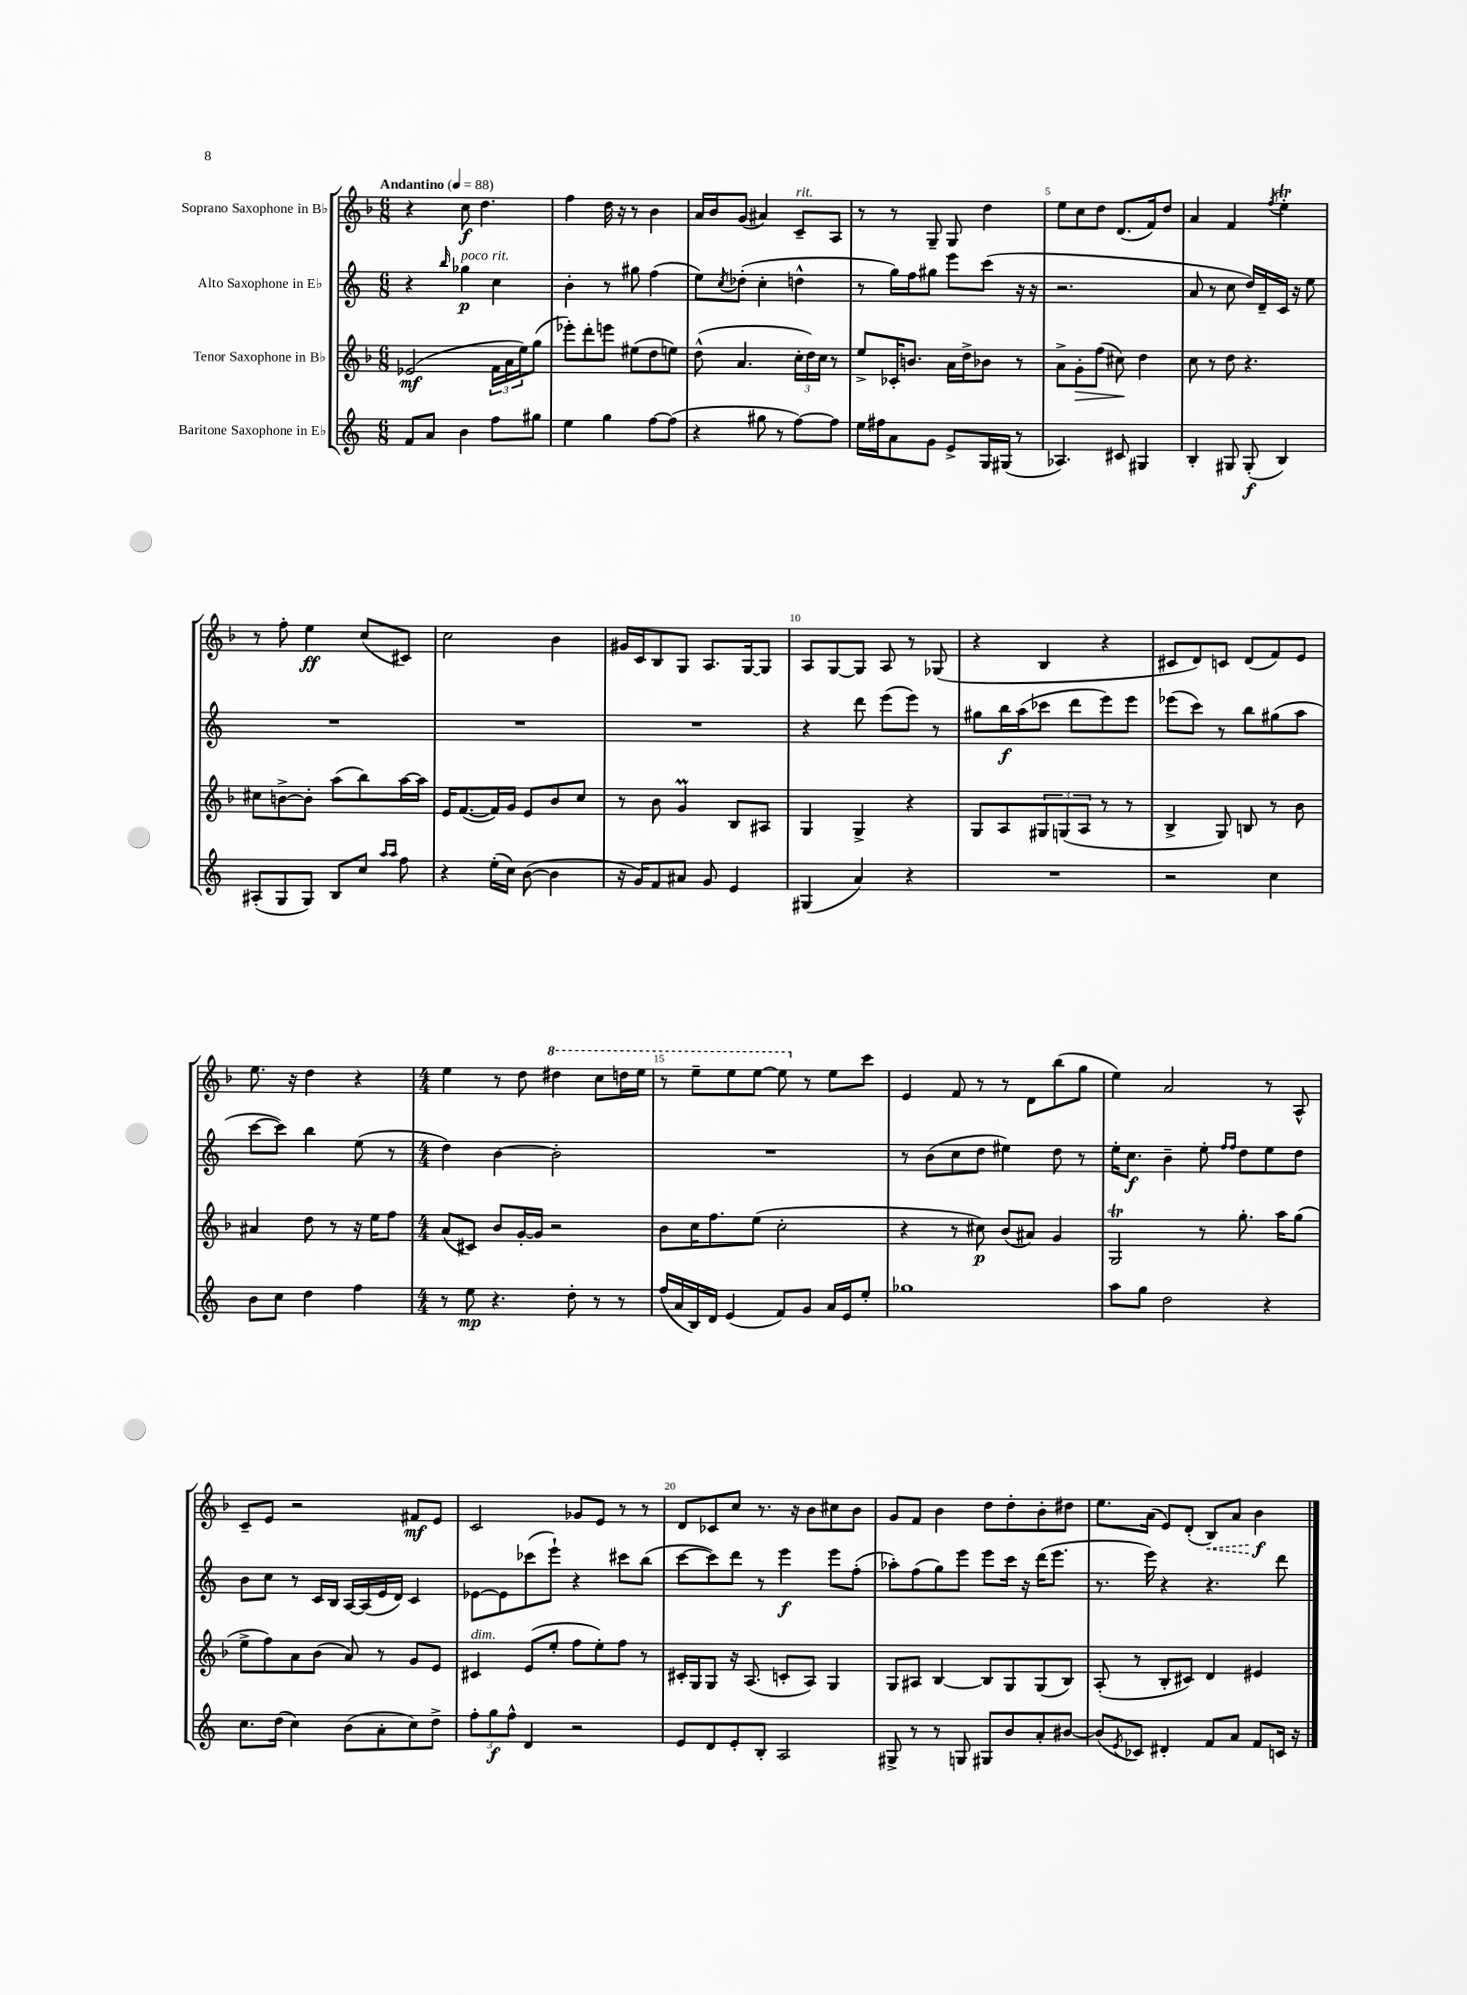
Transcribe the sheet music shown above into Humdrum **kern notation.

**kern	**kern	**kern	**kern
*staff4	*staff3	*staff2	*staff1
*clefG2	*clefG2	*clefG2	*clefG2
*k[]	*k[b-]	*k[]	*k[b-]
*M6/8	*M6/8	*M6/8	*M6/8
*MM88	*MM88	*MM88	*MM88
8f	(2e-	4r	4r
8a	.	.	.
.	.	16qqbb	.
4b	.	4gg-	8cc
.	.	.	4.dd
8ff	24f	4cc	.
.	24a	.	.
.	24ee)	.	.
8gg#	(8gg	.	.
=	=	=	=
4ee	8eee-')	4b'	4ff
.	8ddd'	.	.
4gg	8eee	8r	16dd
.	.	.	16r
.	(8ee#	8gg#	8r
[8ff	8dd	(4ff	4b-
(8ff]	8ee)	.	.
=	=	=	=
4r	(8dd^^	8ee)	16a
.	.	.	16b-
.	.	8qcc	.
.	4.a	(8dd-'	(8g
8gg#	.	4cc'	4a#)
8r	.	.	.
[8ff)	24cc'	4dd^^	8c~
.	24dd)	.	.
.	24cc	.	.
8ff]	8r	.	8A
=	=	=	=
16ee	8ee^	8r	8r
16ff#	.	.	.
8a	16c-'	16gg)	8r
.	8.b	16ff	.
8g	.	8gg#	8G~
8e^	16a	8eee	8G
.	16dd^	.	.
16G	8b-	(8ccc	4dd
(16G#	.	.	.
8r	8r	16r	.
.	.	16r	.
=	=	=	=
4.A-)	8a^	2.r	8ee
.	8g'	.	8cc
.	(8ff	.	8dd
8c#	8cc#)	.	(8.d
4G#	4dd	.	.
.	.	.	16f)
.	.	.	8dd
=	=	=	=
4B'	8cc	8a	4a
.	8r	8r	.
8G#	8dd	8cc	4f
(8G#'	4.r	16dd)	.
.	.	16d~	.
.	.	.	8qff
4B)	.	16c	4ee'
.	.	16r	.
.	.	8ee	.
=	=	=	=
(8A#'	8cc#	2.r	8r
8G	[8b^	.	8ff'
8G)	8b']	.	4ee
8B	(8aa	.	.
8cc	8bb-)	.	(8cc
16qqaa	.	.	.
16qqaa	.	.	.
8ff	[16aa	.	8c#)
.	16aa]	.	.
=	=	=	=
4r	16e	2.r	2cc
.	([8.f	.	.
(16ee'	16f])	.	.
16cc)	16g	.	.
([8b	8e	.	.
4b]	8b-	.	4b-
.	8cc	.	.
=	=	=	=
16r	8r	2.r	16g#
16g)	.	.	16c
8f	8b-	.	8B-
8a#	4g	.	8G
8g	.	.	8.A
4e	8B-	.	.
.	.	.	[16G
.	8A#	.	8G]
=	=	=	=
(4G#	4G	4r	8A
.	.	.	[8G
4a)	4G^	8ddd	8G]
.	.	(8eee	8A
4r	4r	8eee)	8r
.	.	8r	(8G-
=	=	=	=
2.r	8G	8gg#	4r
.	8A	16bb	.
.	.	(16aa	.
.	12G#	8ccc-	4B-
.	(12G	.	.
.	.	8ddd	.
.	12A	.	.
.	8r	8eee)	4r
.	8r	8eee	.
=	=	=	=
2r	4B-^	(8eee-	8c#
.	.	8ccc)	8d)
.	8G)	8r	8c
.	8B	8bb	(8d
4cc	8r	(8gg#	8f)
.	8b-	8aa	8e
=	=	=	=
8b	4a#	[8ccc	8.ee
8cc	.	8ccc])	.
.	.	.	16r
4dd	8dd	4bb	4dd
.	8r	.	.
4ff	16r	(8ee	4r
.	16ee	.	.
.	8ff	8r	.
=	=	=	=
*M4/4	*M4/4	*M4/4	*M4/4
8r	(8a	4dd)	4ee
8ee	8c#)	.	.
4.r	8b-	[4b	8r
.	[16g'	.	8dd
.	16g]	.	.
.	2r	2b']	4ddd#
8dd'	.	.	.
8r	.	.	8ccc
8r	.	.	16ddd
.	.	.	16eee
=	=	=	=
(16ff	8b-	1r	8r
16a	.	.	.
16B)	16cc	.	8eee~
16d	8.ff	.	.
(4e	.	.	8eee
.	(8ee	.	[8eee
8f)	2cc'	.	8eee]
8g	.	.	8r
16a	.	.	8ee
16e	.	.	.
8ee'	.	.	8ccc
=	=	=	=
1gg-	4r	8r	4e
.	.	(8b	.
.	8r	8cc	8f
.	8cc#)	8dd	8r
.	(8b-	4ee#)	8r
.	8a#)	.	8d
.	4g	8dd	(8bb-
.	.	8r	8gg
=	=	=	=
8aa	2G	16ee'	4ee)
.	.	8.cc	.
8gg	.	.	.
2dd	.	4b~	2a
.	8r	8ee'	.
.	.	16qqff	.
.	.	16qqff	.
.	8.gg'	8dd	.
4r	.	8ee	8r
.	16aa	.	.
.	(8gg	8dd	8A^^
=	=	=	=
8.cc	8ee^	8b	8c~
.	8ff)	8cc	8e
(16dd	.	.	.
4cc)	8a	8r	2r
.	(8b-	16c	.
.	.	16B	.
(8b	8a)	[16A	.
.	.	(16A]	.
8a'	8r	16e	.
.	.	16d)	.
8cc)	8g	4c	8f#
8dd^	8e	.	8e
=	=	=	=
12ff'	4c#	[8e-	2c
12gg	.	.	.
.	.	8e-]	.
12ff^^	.	.	.
4d	(8e	(8ccc-	.
.	8ee'	8eee`)	.
2r	8ff	4r	8g-
.	8ee')	.	8e
.	8ff	8ccc#	8r
.	8r	(8bb	8r
=	=	=	=
8e	16c#'	[8ccc	8d
.	16G	.	.
8d	8G	8ccc])	8c-
8e'	16r	8ddd	8cc
.	(8.A	.	.
8B'	.	8r	8.r
2A	8c'	4eee	.
.	.	.	16r
.	8A)	.	8b-
.	4G	8eee	8cc#
.	.	(8ff'	8b-
=	=	=	=
8G#^	8G	8aa-')	8g
8r	8A#	(8ff	8f
8r	[4B-	8gg)	4b-
8G	.	8eee	.
8G#	8B-]	8eee	8dd
8b	8G	16ccc	8dd'
.	.	16r	.
8a'	(8G	(16ddd	8b-'
.	.	8.eee	.
[8b#	8B-)	.	8dd#
=	=	=	=
(8b#]	(8A'	8.r	8.ee
8qe	.	.	.
8c-)	8r	.	.
.	.	16eee)	(16a
4d#'	8B-'	4r	8e)
.	8c#)	.	(8d'
8f	4d	4.r	8B-)
8a	.	.	8a
8f	4e#	.	4b-
16c	.	8ddd	.
16r	.	.	.
==	==	==	==
*-	*-	*-	*-
